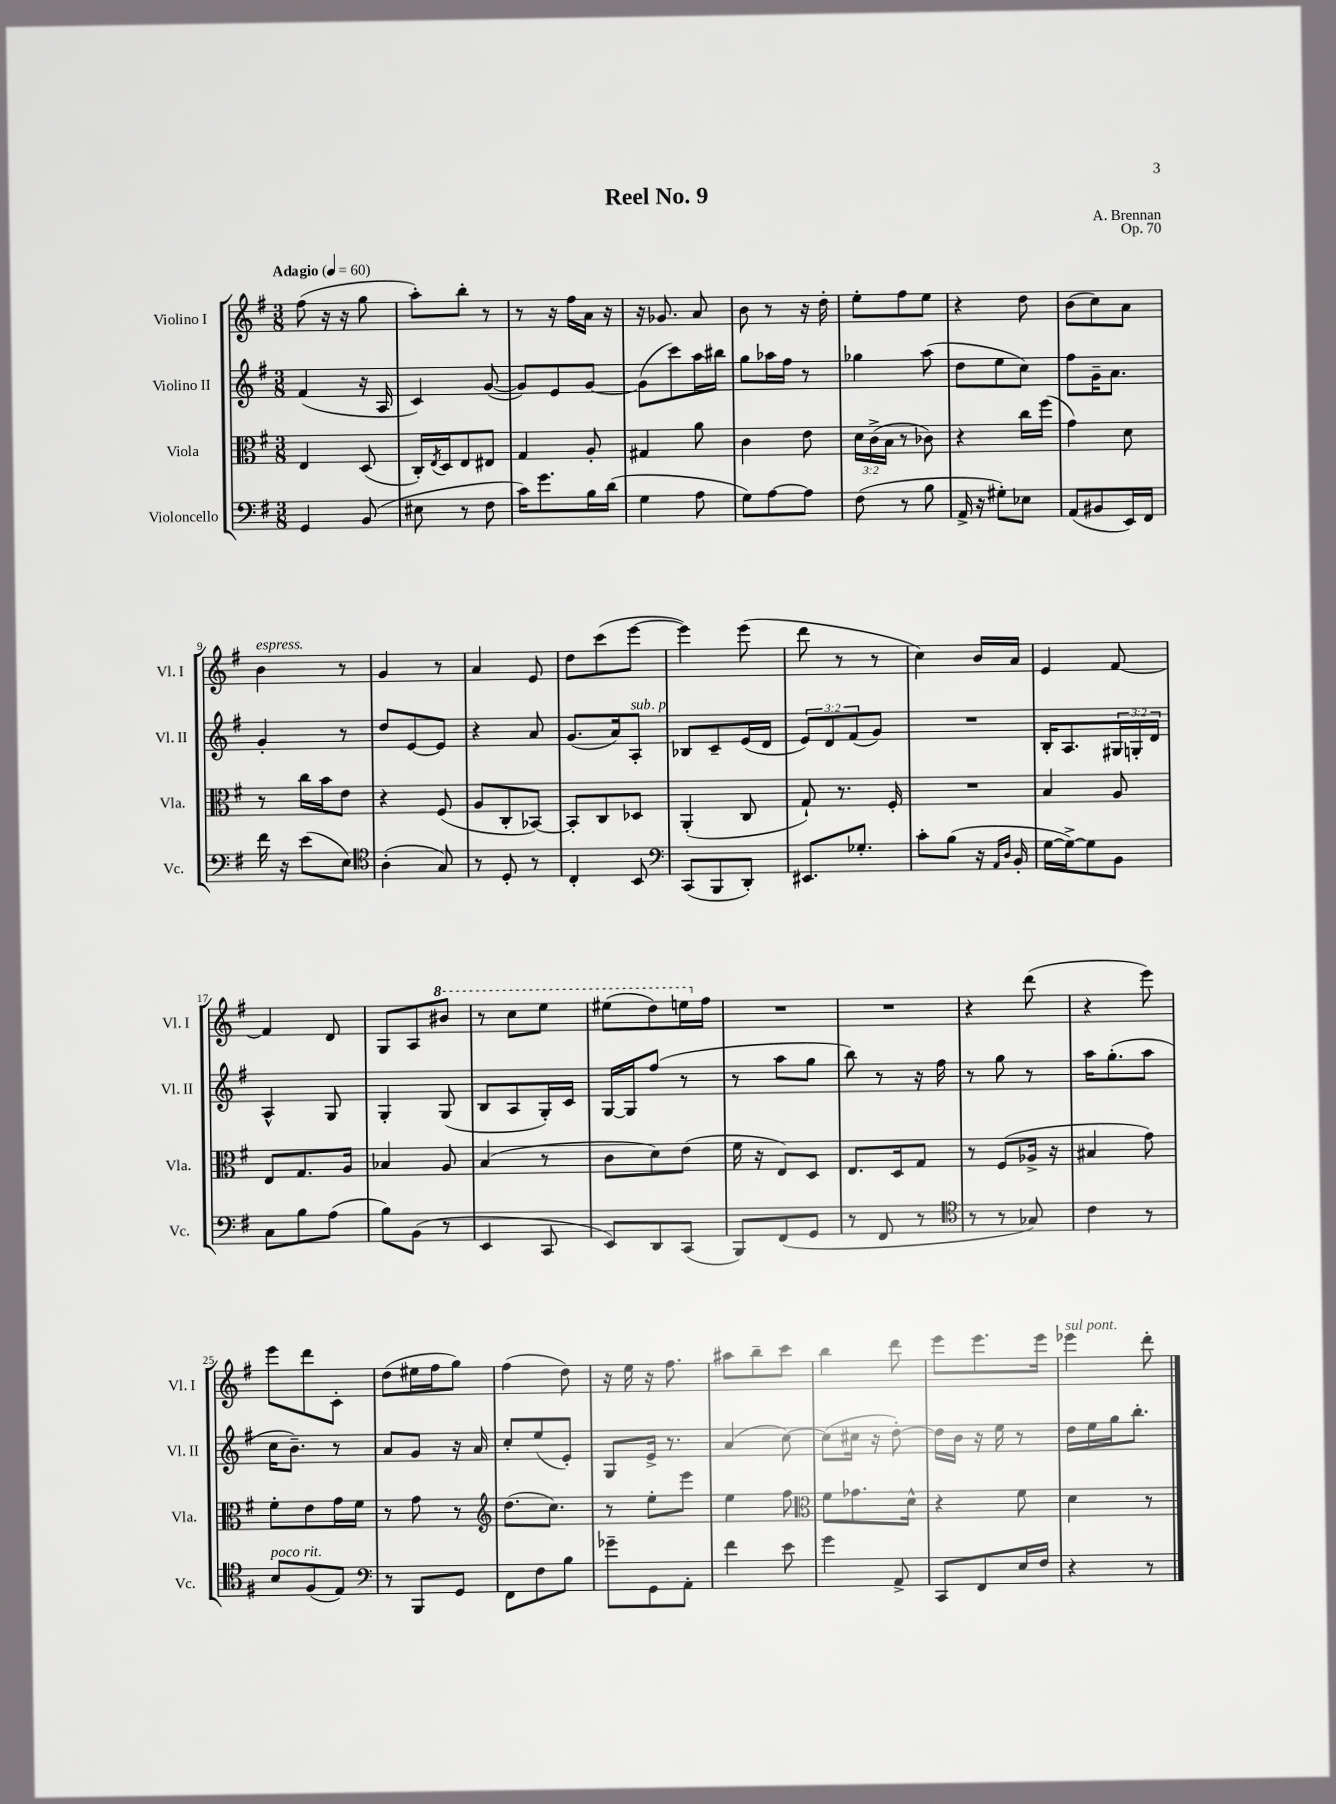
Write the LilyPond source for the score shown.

\header { title = "Reel No. 9" composer = "A. Brennan" opus = "Op. 70" }
<<
\new StaffGroup <<
\new Staff = "s0" \with { instrumentName = "Violino I" shortInstrumentName = "Vl. I" } {
    \clef treble \key g \major \numericTimeSignature \time 3/8 \tempo "Adagio" 4 = 60
    fis''8( r16 r16 g''8 |
    a''8-.) b''8-. r8 |
    r8 r16 fis''16 a'16 r16 |
    r16 ges'8. a'8 |
    b'8 r8 r16 d''16-. |
    e''8-. fis''8 e''8 |
    r4 d''8 |
    b'8( c''8) a'8 |
    b'4^\markup { \italic "espress." } r8 |
    g'4 r8 |
    a'4 e'8 |
    d''8 c'''8( e'''8~ |
    e'''4) e'''8( |
    d'''8 r8 r8 |
    c''4) b'16 a'16 |
    e'4 fis'8~ |
    fis'4 d'8 |
    g8 a8 \ottava #1 bis''8 |
    r8 c'''8 e'''8 |
    eis'''8( d'''8) e'''16 \ottava #0 fis''16 |
    R4. |
    R4. |
    r4 d'''8( |
    r4 e'''8) |
    e'''8 d'''8 c'8-. |
    d''8( eis''16 fis''16 g''8) |
    fis''4( d''8) |
    r16 e''16 r16 fis''8. |
    ais''8 b''8-- c'''8 |
    b''4 d'''8 |
    e'''8 e'''8. e'''16 |
    ees'''4^\markup { \italic "sul pont." } d'''8-. \bar "|." |
}
\new Staff = "s1" \with { instrumentName = "Violino II" shortInstrumentName = "Vl. II" } {
    \clef treble \key g \major \numericTimeSignature \time 3/8 \override Staff.TupletNumber.text = #tuplet-number::calc-fraction-text
    fis'4( r16 a16 |
    c'4) g'8~( |
    g'8) e'8 g'8~ |
    g'8( c'''8) a''16 bis''16 |
    g''8 aes''16 fis''16 r8 |
    ges''4 a''8( |
    d''8 e''8 c''8) |
    fis''8 g'16-- a'8. |
    g'4-. r8 |
    d''8 e'8~ e'8 |
    r4 a'8 |
    g'8.( a'16) a8-.^\markup { \italic "sub. p" } |
    bes8 c'8-- e'16( d'16 |
    \tuplet 3/2 { e'8) d'8 fis'8( } g'8) |
    R4. |
    b16-. a8. \tuplet 3/2 { gis16 g16-. d'16 } |
    a4-^ g8 |
    g4-. g8( |
    b8 a8 g16-.) c'16 |
    g16~ g16 fis''8( r8 |
    r8 a''8 g''8 |
    b''8) r8 r16 fis''16 |
    r8 g''8 r8 |
    a''16 g''8.-.( a''8 |
    c''16 b'8.--) r8 |
    a'8 g'8 r16 a'16 |
    c''8-. e''8( e'8-.) |
    g8 e'16-> r8. |
    a'4( c''8~) |
    c''8( cis''16 r16 d''8~-.) |
    d''16 b'16 r16 e''16 r8 |
    d''16 e''16 g''16 b''8.-. \bar "|." |
}
\new Staff = "s2" \with { instrumentName = "Viola" shortInstrumentName = "Vla." } {
    \clef alto \key g \major \numericTimeSignature \time 3/8 \override Staff.TupletNumber.text = #tuplet-number::calc-fraction-text
    e4 d8( |
    c16-.) \acciaccatura { e8 } d16 e8 eis8 |
    g4 a8-. |
    gis4 a'8 |
    c'4 e'8 |
    \tuplet 3/2 { d'16 c'16->( b16 } r8 ces'8) |
    r4 c''16 fis''16( |
    g'4) d'8 |
    r8 c''16 b'16 e'8 |
    r4 fis8( |
    a8 c8-. bes,8~) |
    bes,8-. c8 des8 |
    a,4-.( c8 |
    g8-!) r8. fis16-. |
    R4. |
    b4 a8 |
    e8 g8. a16 |
    bes4 a8 |
    b4( r8 |
    c'8 d'8) e'8( |
    fis'16 r16 e8) d8 |
    e8. d16 g8 |
    r8 fis8( aes16-> r16 |
    bis4 g'8) |
    fis'8-. e'8 g'16 fis'16 |
    r8 g'8 r8 |
    \clef treble d''8.( c''8.) |
    r8 e''8-. e'''8 |
    e''4 fis''8 |
    \clef alto fis'8 ges'8. d'16-^ |
    r4 fis'8 |
    d'4 r8 \bar "|." |
}
\new Staff = "s3" \with { instrumentName = "Violoncello" shortInstrumentName = "Vc." } {
    \clef bass \key g \major \numericTimeSignature \time 3/8
    g,4 b,8( |
    eis8 r8 fis8 |
    c'16) g'8. b16 d'16( |
    g4 a8 |
    g8) a8~ a8 |
    fis8( r8 b8 |
    a,16-> r16 gis8-.) ees8 |
    a,8( bis,8 e,16) fis,16 |
    fis'16 r16 e'8( e8) |
    \clef tenor a4-.( g8) |
    r8 d8-. r8 |
    c4-. b,8 |
    \clef bass c,8( b,,8 d,8-.) |
    eis,8. ges8.-. |
    c'8-. b8( r16 \grace { a,16 d16 } b,16-. |
    g16~ g16~->) g8 b,8 |
    c8 b8 a8( |
    b8) b,8( r8 |
    e,4 c,8 |
    e,8) d,8 c,8( |
    b,,8) fis,8( g,8 |
    r8 fis,8 r8 |
    \clef tenor r8 r8 ges8) |
    c'4 r8 |
    b8^\markup { \italic "poco rit." } fis8( e8) |
    \clef bass r8 b,,8 g,8 |
    fis,8 fis8 b8 |
    ges'8-- g,8 a,8-. |
    fis'4 e'8 |
    g'4 a,8-> |
    c,8 fis,8 e16 fis16 |
    r4 r8 \bar "|." |
}
>>
>>
